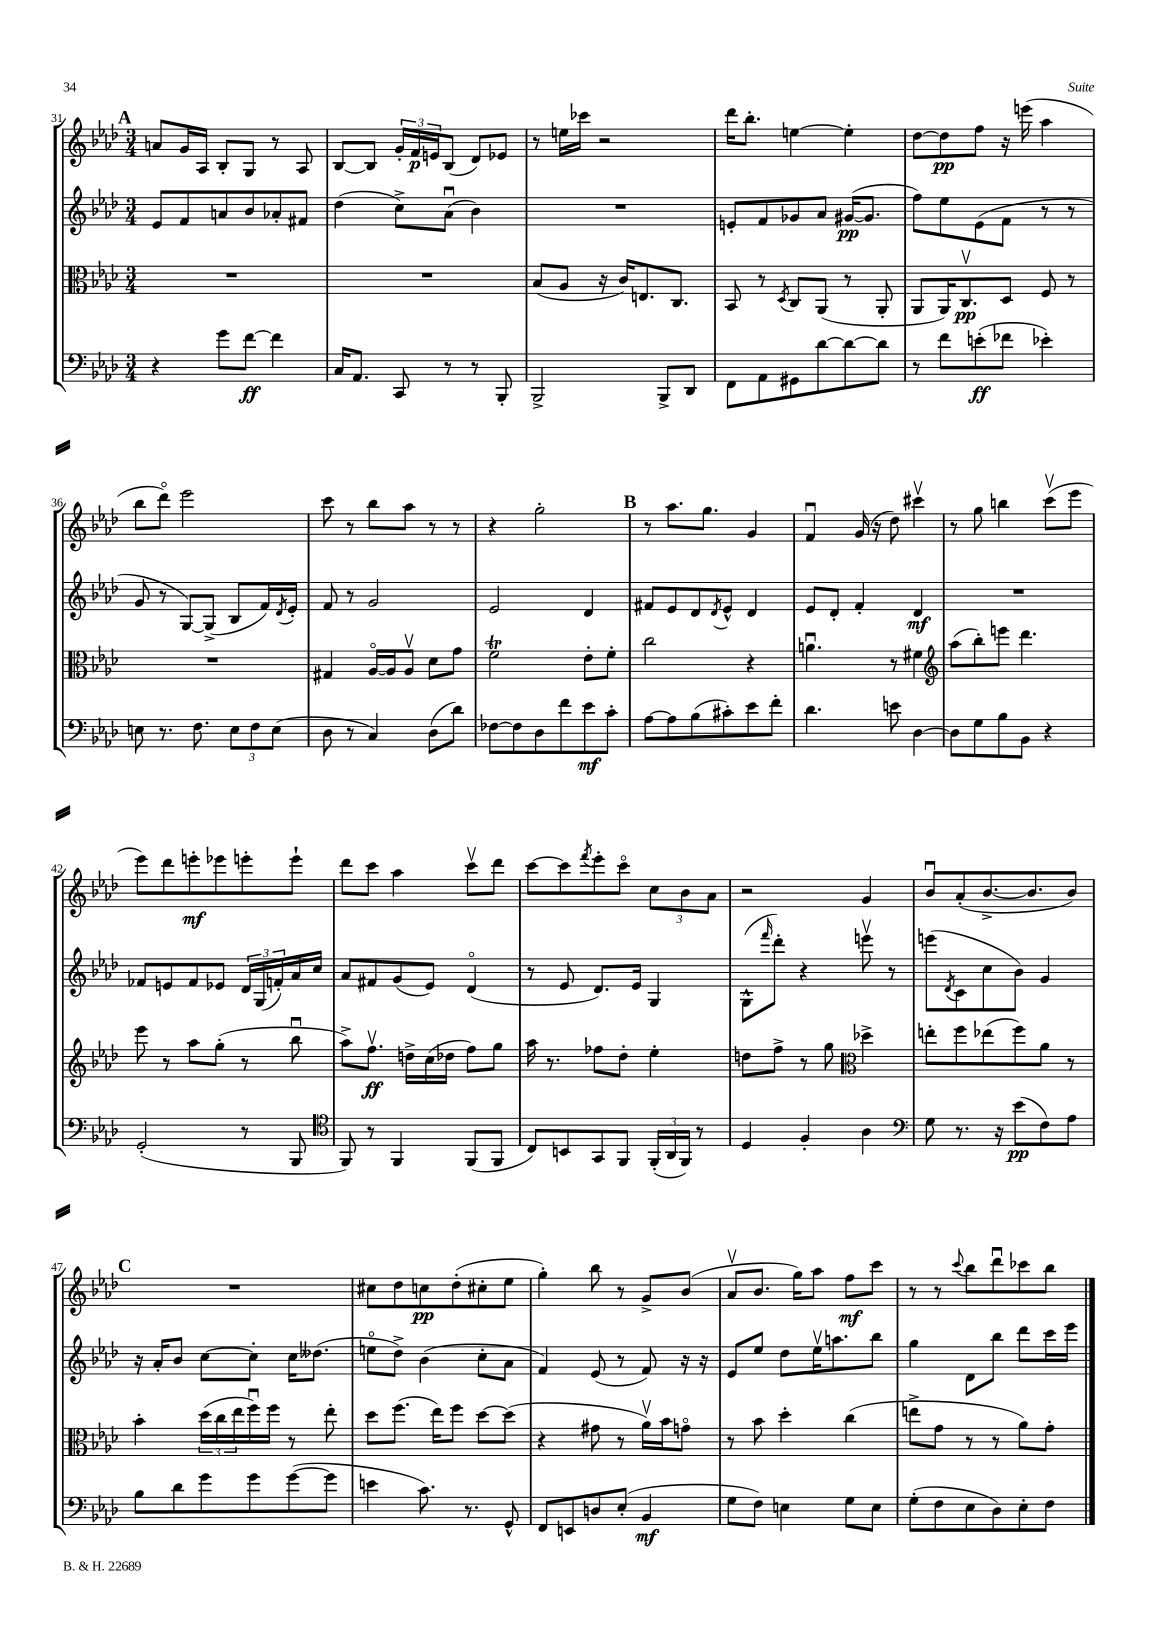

**kern	**kern	**kern	**kern
*staff4	*staff3	*staff2	*staff1
*clefF4	*clefC3	*clefG2	*clefG2
*k[b-e-a-d-]	*k[b-e-a-d-]	*k[b-e-a-d-]	*k[b-e-a-d-]
*M3/4	*M3/4	*M3/4	*M3/4
4r	2.r	8e-	8a
.	.	8f	16g
.	.	.	16A-
8g	.	8a	8B-'
[8f	.	8b-	8G
4f]	.	8a-'	8r
.	.	8f#	8A-
=	=	=	=
16C	2.r	(4dd-	[8B-
8.AA-	.	.	.
.	.	.	8B-]
8CC	.	8cc^)	24g'
.	.	.	24f
.	.	.	24e
8r	.	(8a-u	(8B-
8r	.	4b-)	8d-)
8BBB-'	.	.	8e-
=	=	=	=
2BBB-^	(8B-	2.r	8r
.	8A-	.	16ee
.	.	.	16ccc-
.	16r	.	2r
.	16c)	.	.
.	8.E	.	.
8BBB-^	.	.	.
.	8.C	.	.
8DD-	.	.	.
=	=	=	=
8FF	8BB-	8e'	16ddd-
.	.	.	8.bb-'
8AA-	8r	8f	.
.	8qD-	.	.
8GG#	8C	8g-	[4ee
[8d-	(8AA-	8a-	.
8d-_	8r	([16g#	4ee']
.	.	8.g#]	.
8d-]	8AA-'	.	.
=	=	=	=
8r	8AA-	8ff)	[8dd-
8f	16AA-)	8ee-	8dd-]
.	8.Cv	.	.
(8e'	.	(8e-	8ff
8f-	8D-	8f	16r
.	.	.	(16eee
4e-')	8F	8r	4aa-
.	8r	8r	.
=	=	=	=
8E	2.r	8g	8bb-
8.r	.	8r	8ddd-o)
.	.	[8G)	2eee-
8.F	.	.	.
.	.	(8G^]	.
12E	.	8B-	.
12F	.	.	.
.	.	16f)	.
(12E	.	.	.
.	.	8qd-	.
.	.	16e-'	.
=	=	=	=
8D-	4G#	8f	8ccc
8r	.	8r	8r
4C)	[16A-o	2g	8bb-
.	16A-]	.	.
.	8A-v	.	8aa-
(8D-	8d-	.	8r
8d-)	8g	.	8r
=	=	=	=
[8F-	2f	2e-	4r
8F-]	.	.	.
8D-	.	.	2gg'
8f	.	.	.
8e-	8e-'	4d-	.
8c'	8f'	.	.
=	=	=	=
[8A-	2cc	8f#	8r
8A-]	.	8e-	8.aa-
(8B-	.	8d-	.
.	.	.	8.gg
.	.	8qd-	.
8c#')	.	8e-^^	.
8e-	4r	4d-	4g
8f'	.	.	.
=	=	=	=
4.d-	4.au	8e-	4fu
.	.	8d-'	.
.	.	4f'	(16g
.	.	.	16r
8e	8r	.	8dd-)
[4D-	4f#	4d-	4ccc#v
=	=	=	=
*	*clefG2	*	*
8D-]	(8aa-	2.r	8r
8G	8bb-')	.	8gg
8B-	8eee	.	4bb
8BB-	4.ddd-	.	.
4r	.	.	(8cccv
.	.	.	8eee-
=	=	=	=
(2GG'	8eee-	8f-	8eee-)
.	8r	8e	8ddd-
.	8aa-	8f-	8eee'
.	(8gg'	8e-	8eee-
8r	8r	24d-	8eee'
.	.	(24G	.
.	.	24f')	.
8BBB-	8bb-u	16a-	8eee`
.	.	16cc	.
=	=	=	=
*clefC4	*	*	*
8FF)	8aa-^)	8a-	8ddd-
8r	8.ffv	8f#	8ccc
4FF	.	(8g	4aa-
.	16dd^	.	.
.	(16cc	8e-)	.
.	16dd-	.	.
(8FF	8ff)	(4d-o	8cccv
8FF	8gg	.	8ddd-
=	=	=	=
8C)	16aa-	8r	[8ccc
.	8.r	.	.
8BB	.	8e-	8ccc]
.	.	.	8qfff
8GG	8ff-	8.d-)	8eee-'
8FF	8dd-'	.	8ccco
.	.	16e-	.
(24FF'	4ee-'	4G	12cc
24AA-	.	.	.
24FF)	.	.	12b-
8r	.	.	.
.	.	.	12a-
=	=	=	=
4D-	8dd	(8G^^	2r
.	.	16qqfff	.
.	8ff^	8ddd-')	.
4F'	8r	4r	.
.	8gg	.	.
*	*clefC3	*	*
4A-	4dd-^	8eeev	4g
.	.	8r	.
=	=	=	=
*clefF4	*	*	*
8G	8ee'	(8eee	8b-u
.	.	8qd-	.
8.r	8ff	8c	(8a-'
.	(8ee-	8cc	[8.b-^
16r	.	.	.
(8e-	8ff)	8b-)	.
.	.	.	8.b-]
8F)	8a-	4g	.
8A-	8r	.	8b-)
=	=	=	=
8B-	4b-'	16r	2.r
.	.	16a-'	.
8d-	.	8b-	.
8g	(24dd-	[8cc	.
.	24cc	.	.
.	24ee-	.	.
8g	16ffu)	8cc']	.
.	16ff	.	.
([8g	8r	16cc	.
.	.	(8.dd--	.
8g]	8ee-'	.	.
=	=	=	=
4e	8dd-	8eeo	8cc#
.	(8.ff	8dd-^)	8dd-
8.c)	.	(4b-	8cc
.	16ee-)	.	.
.	8ff	.	(8dd-'
8.r	.	.	.
.	[8dd-	8cc'	8cc#'
8GG^^	(8dd-]	8a-	8ee-
=	=	=	=
8FF	4r	4f)	4gg')
8EE	.	.	.
8D	8g#	(8e-	8bb-
(8E-'	8r	8r	8r
4BB-	16a-v)	8f)	8g^
.	16b-	.	.
.	8go	16r	(8b-
.	.	16r	.
=	=	=	=
8G	8r	8e-	8a-v
8F)	8b-	8ee-	8.b-
4E	4dd-'	8dd-	.
.	.	.	16gg)
.	.	16ee-v	8aa-
.	.	8.aa	.
8G	(4cc	.	8ff
8E	.	8bb-	8ccc
=	=	=	=
(8G'	8ee^	4gg	8r
8F	8g	.	8r
.	.	.	8qqccc
8E-	8r	8d-	8bb-
8D-)	8r	8bb-	8ddd-u
8E-'	8a-)	8ddd-	8ccc-
8F	8g'	16ccc	8bb-
.	.	16eee-	.
==	==	==	==
*-	*-	*-	*-
